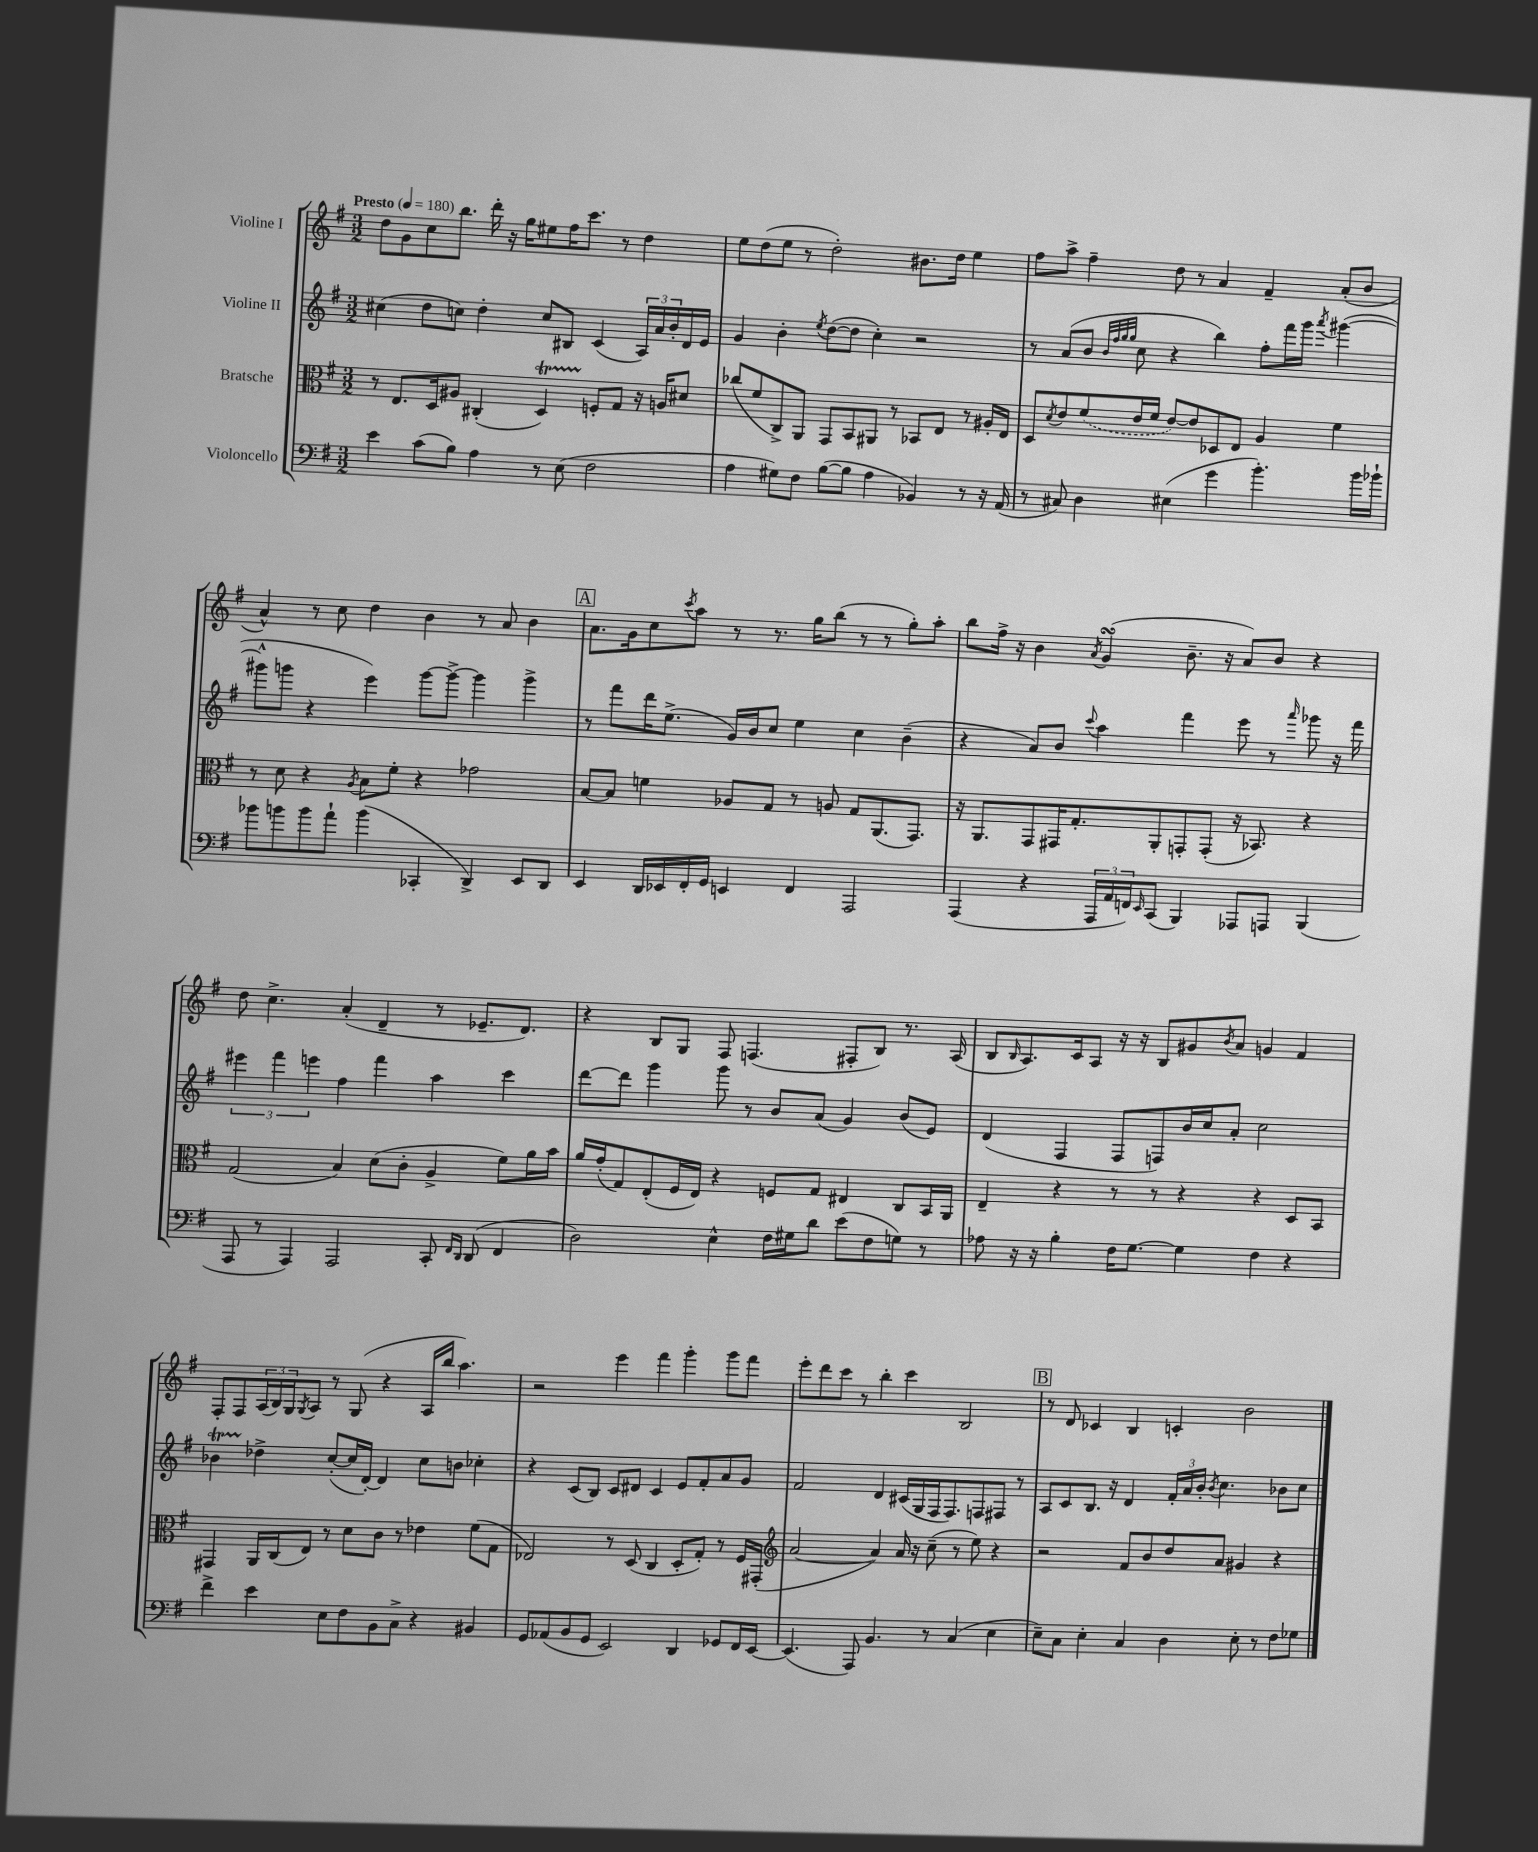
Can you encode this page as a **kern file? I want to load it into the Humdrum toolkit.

**kern	**kern	**kern	**kern
*staff4	*staff3	*staff2	*staff1
*clefF4	*clefC3	*clefG2	*clefG2
*k[f#]	*k[f#]	*k[f#]	*k[f#]
*M3/2	*M3/2	*M3/2	*M3/2
*MM180	*MM180	*MM180	*MM180
4e	8r	(4cc#	8dd
.	8.E	.	8g
(8c	.	8dd	8cc
.	16D	.	.
8B)	8A#	8cc)	8.bb
4A	(4C#'	4dd'	.
.	.	.	16ddd'
.	.	.	16r
.	.	.	16gg
8r	4D)	8cc	8ee#
(8E	.	8B#	16ff#
.	.	.	8.ccc
2F#	8F'	(4c	.
.	8G	.	8r
.	16r	24A)	4dd
.	.	24a	.
.	16A	.	.
.	.	24b'	.
.	8d#	16d	.
.	.	16e	.
=	=	=	=
4A	(8cc-	4g	8ee
.	8f#	.	(8dd
8G#)	8C^)	4b'	8ee
8F#	8AA	.	8r
.	.	8qee	.
([8B	8GG	([8dd	2dd')
8B]	8BB	8dd]	.
4A	8AA#	4cc')	.
.	8r	.	.
4BB-)	8BB-	2r	8.b#
.	8E	.	.
.	.	.	16dd
8r	8r	.	4ee
16r	16A#'	.	.
(16AA	16E	.	.
=	=	=	=
8r	8D	8r	8ff#
.	8qd	.	.
8C#)	8e	(8a	8aa^
4D	(8f#	8b	4ff#~
.	.	32qqb	.
.	.	32qqff#	.
.	.	32qqgg	.
.	.	32qqgg	.
.	16e	8cc	.
.	16f#	.	.
(4E#	[8e)	4r	8dd
.	8e]	.	8r
4g	8D-	4bb)	4a
.	8E	.	.
4.b')	4A	8ff#'	4f#~
.	.	16fff#	.
.	.	16ggg	.
.	.	8qaaa	.
.	4f#	([4ggg#	(8a'
16b	.	.	8b
16b-`	.	.	.
=	=	=	=
8b-	8r	8ggg#^^]	4a^^)
8b	8d	8ggg	.
8b	4r	4r	8r
8a`	.	.	8cc
.	8qA	.	.
(4b	8B	4eee)	4dd
.	8f#'	.	.
4CC-'	4r	[8ggg	4b
.	.	8ggg^_	.
4DD^)	2g-	4ggg]	8r
.	.	.	8a
8EE	.	4ggg^	4b
8DD	.	.	.
=	=	=	=
4EE	[8B	8r	8.a
.	8B]	8fff#	.
.	.	.	16g
16DD	4f	16ddd	8cc
16EE-	.	(8.ee^	.
.	.	.	8qccc
16FF#'	.	.	8aa
16GG	.	.	.
4EE	8A-	16g)	8r
.	.	16b	.
.	8G	8cc	8.r
4FF#	8r	4ee	.
.	.	.	16gg
.	8A	.	(8bb
2AAA	8G	4cc	8r
.	(8.AA	.	8r
.	.	(4b~	8gg')
.	8.GG)	.	.
.	.	.	8aa'
=	=	=	=
(4AAA	16r	4r	8bb
.	8.AA	.	.
.	.	.	16ff#^
.	.	.	16r
4r	8GG	8a)	4b
.	16GG#	8b	.
.	8.G'	.	.
.	.	8qqccc	8qa
24AAA	.	4aa	(4g
24AA	.	.	.
24FF)	.	.	.
16qqEE	.	.	.
(8CC	8AA'	.	.
4BBB)	8GG'	4fff#	8.b~
.	(8GG'	.	.
.	.	.	16r
8AAA-	16r	8eee	8a)
.	8.BB-)	.	.
8AAA	.	8r	8b
.	.	16qqaaa	.
(4BBB	4r	8ggg-	4r
.	.	16r	.
.	.	16fff#	.
=	=	=	=
8AAA	(2G	6eee#	8dd
8r	.	.	4.cc^
.	.	6fff#	.
4AAA)	.	.	.
.	.	6eee	.
2AAA	4B)	4ff#	(4a'
.	(8d	4fff#	4d~
.	8c'	.	.
8CC'	4A^	4aa	8r
16qqFF#	.	.	.
16qqDD	.	.	.
(8DD	.	.	8.e-~
4FF#	8f#)	4ccc	.
.	.	.	8.d)
.	16a	.	.
.	16b	.	.
=	=	=	=
2D)	16a	[8ddd	4r
.	(16g'	.	.
.	8G)	8ddd]	.
.	(8E'	4ggg	8B
.	16F#	.	8G
.	16E)	.	.
4E^^	4r	8ggg	8F#
.	.	8r	(4.F
16F#	8F	8b	.
16G#	.	.	.
8d	8G	(8a	.
(8e	4E#	4g)	8F#'
8F#	.	.	8B)
8G)	8C	(8b	8.r
8r	16BB	8e)	.
.	16AA	.	(16A
=	=	=	=
8A-	4E~	(4d	8B
.	.	.	16qqB
16r	.	.	8.A)
16r	.	.	.
4B'	4r	4F#	.
.	.	.	16c
.	.	.	8A
16F#	8r	8F#	16r
[8.G	.	.	16r
.	8r	8F)	8B
4G]	4r	16b	8g#
.	.	16cc	.
.	.	.	8qb
.	.	8a'	8a
4F#	4r	2cc	4g
4r	8D	.	4f#
.	8BB	.	.
=	=	=	=
4f#^	4GG#	4b-	8F#'
.	.	.	8F#
4e	16AA	4dd-^	(24A
.	.	.	24B)
.	(16C	.	.
.	.	.	24G
.	.	.	8qG
.	8E)	.	8A
8E	8r	([8cc'	8r
8F#	8d	16cc]	(8G
.	.	[16d')	.
8BB	8c	4d]	4r
8C^	8r	.	.
4r	4e-	8cc	16A
.	.	.	16bb
.	.	8b	4.aa)
4BB#	(8f#	4cc-'	.
.	8G	.	.
=	=	=	=
8GG	2E-)	4r	2r
(8AA-	.	.	.
8BB	.	(8c	.
8GG	.	8B)	.
2EE)	8r	8c	4eee
.	(8D	8d#	.
.	4C	4c	4fff#
4DD	8D'	8e	4ggg'
.	8G')	8f#'	.
8GG-	8r	8a	8ggg
16FF#	16F#	8g	8fff#
[16EE	(16GG#'	.	.
=	=	=	=
*	*clefG2	*	*
(4.EE]	[2a	2f#	8eee'
.	.	.	8ddd
.	.	.	8ccc
8AAA)	.	.	8r
4.BB	4a])	4d	4bb'
.	16a	(16c#	4ccc
.	16r	16G	.
8r	(8cc~	16F#	.
.	.	8.F#)	.
(4C	8r	.	2B
.	8ee)	8F	.
4E	4r	8F#	.
.	.	8r	.
=	=	=	=
8E~)	2r	8A	8r
8C	.	8c	8d
4E'	.	8.B	4c-
.	.	16r	.
4C	8f#	4d	4B
.	8b	.	.
4D	8dd	24f#'	4c'
.	.	24a	.
.	.	24b'	.
.	.	8qb	.
.	8a	4.cc	.
8E'	4g#	.	2b
8r	.	.	.
8F#	4r	8b-	.
8G-	.	8cc	.
==	==	==	==
*-	*-	*-	*-
